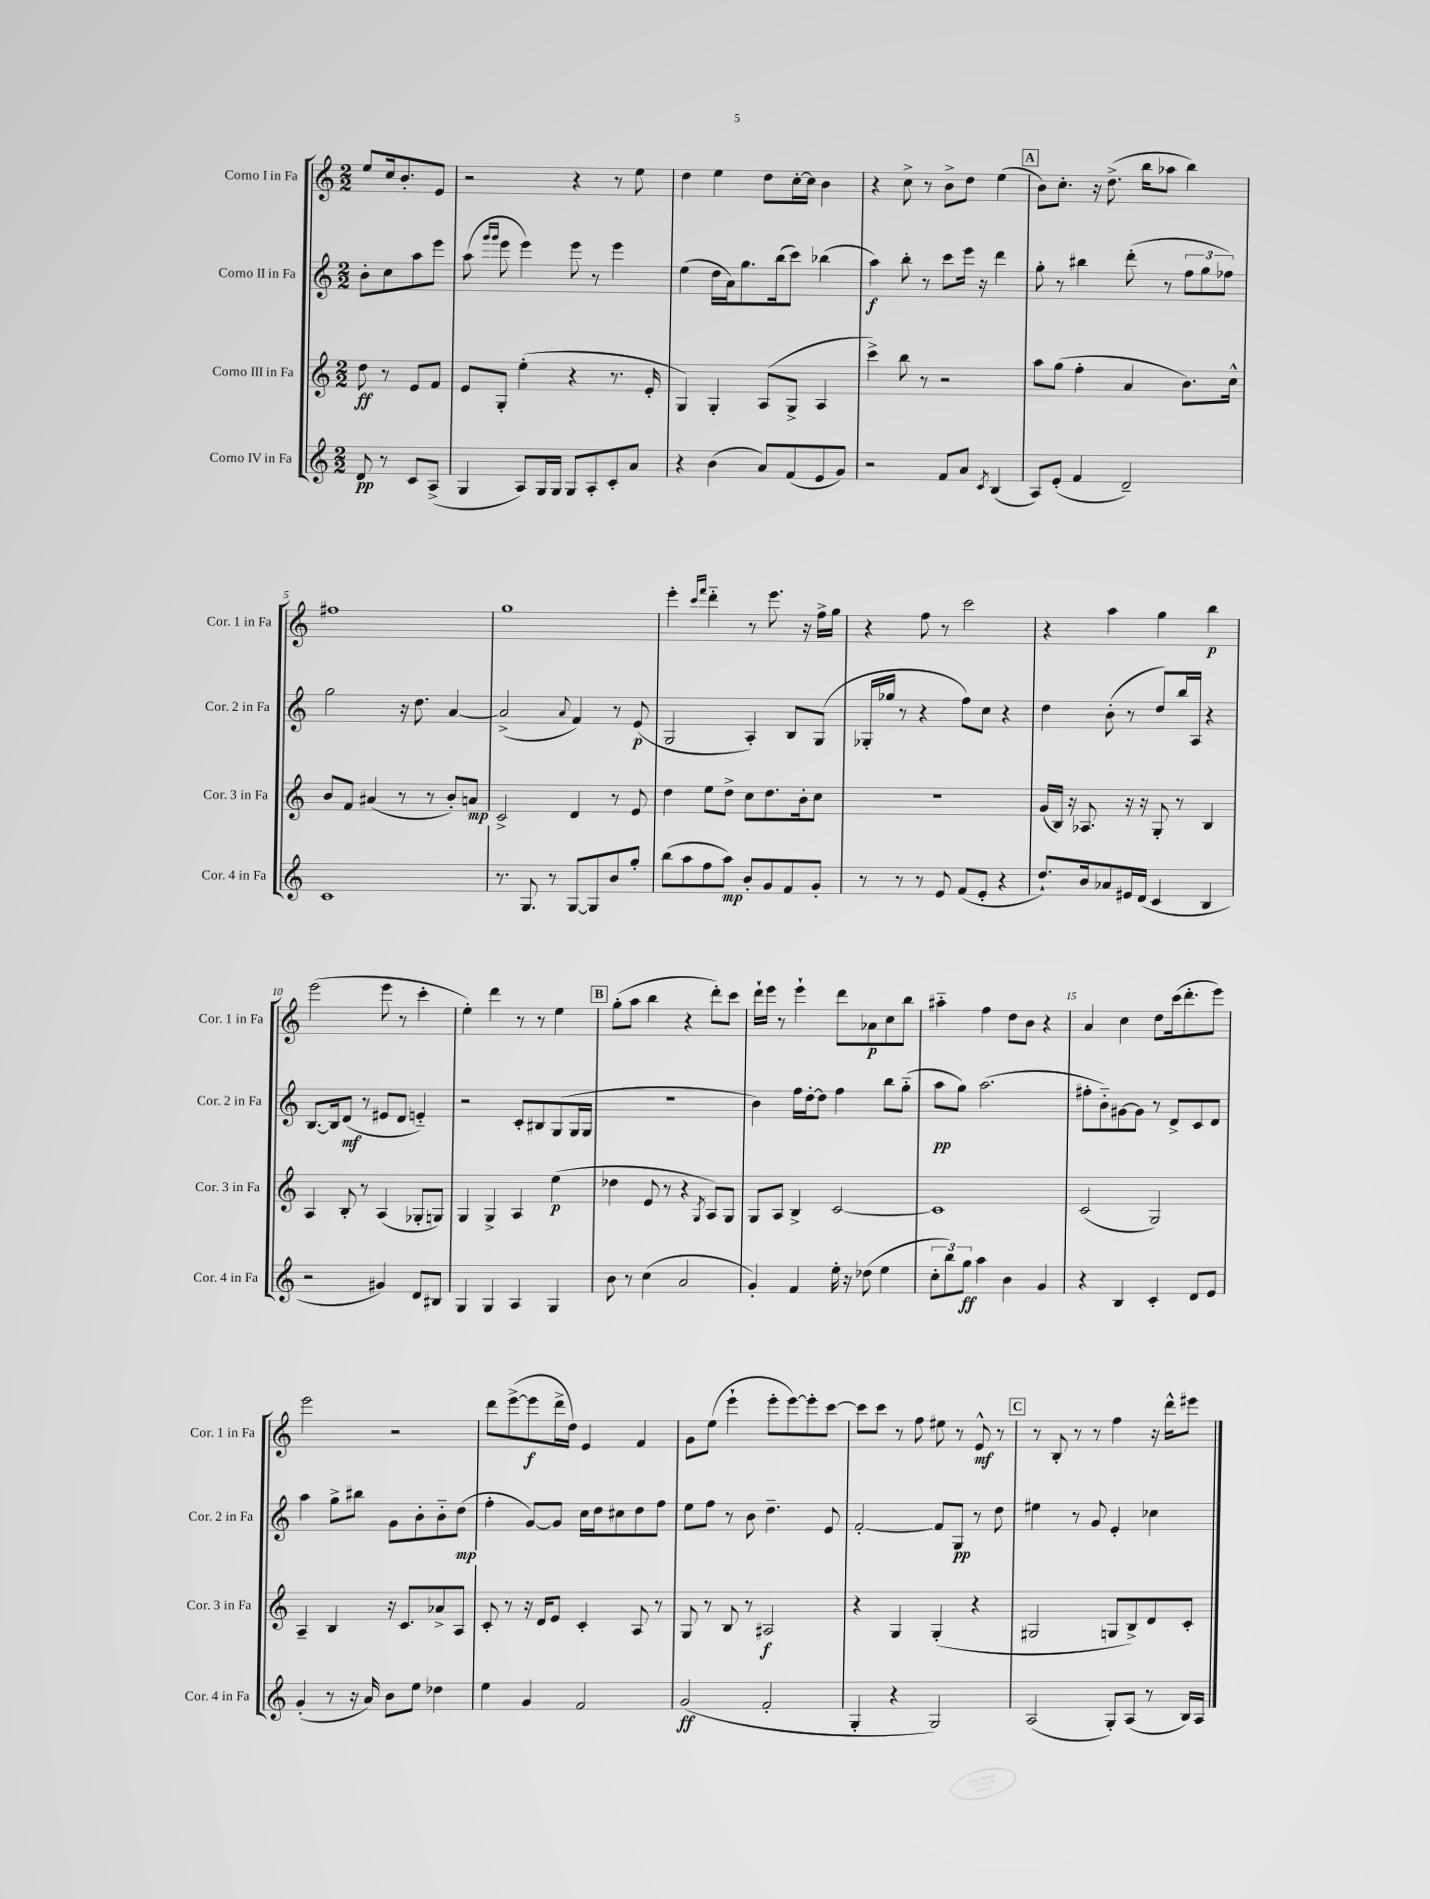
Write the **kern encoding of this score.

**kern	**kern	**kern	**kern
*staff4	*staff3	*staff2	*staff1
*clefG2	*clefG2	*clefG2	*clefG2
*k[]	*k[]	*k[]	*k[]
*M2/2	*M2/2	*M2/2	*M2/2
8d	8dd	8b'	8ee
8r	8r	8cc	16cc
.	.	.	8.b'
8c	8e	8aa	.
(8A^	8f	8eee	8e
=	=	=	=
4G	8e	(8aa	2r
.	.	16qqggg	.
.	.	16qqggg	.
.	8G'	8eee	.
8A)	(4ee'	4eee)	.
16G	.	.	.
16G	.	.	.
8G	4r	8eee	4r
8A'	.	8r	.
8c'	8.r	4eee	8r
8a	.	.	8ee
.	16e'	.	.
=	=	=	=
4r	4G)	(4ee	4dd
(4b	4G'	16dd	4ee
.	.	16a)	.
.	.	8.gg	.
8a)	(8A	.	8dd
.	.	(16bb	.
(8f	8G^	8ccc)	[16cc'
.	.	.	16cc]
8e	4A	(4bb-	4b
8g)	.	.	.
=	=	=	=
2r	4ccc^)	4aa)	4r
.	8bb	8bb'	8cc^
.	8r	8r	8r
8f	2r	8ccc	8b^
8a	.	16eee	8dd
.	.	16r	.
8qc	.	.	.
(4B	.	4ddd	(4ee
=	=	=	=
8A)	8aa	8gg'	8b)
(8e'	(8gg	8r	8.cc'
4f	4ff'	4bb#	.
.	.	.	16r
.	.	.	(8.dd^
2d~)	4a	(8ddd'	.
.	.	.	16bb
.	.	8r	8aa-
.	8.b)	12ff	4bb)
.	.	12gg	.
.	.	12ff-)	.
.	16cc^^	.	.
=	=	=	=
1c	8b	2gg	1ff#
.	8f	.	.
.	(4a#	.	.
.	8r	16r	.
.	.	8.dd	.
.	8r	.	.
.	8b')	[4a	.
.	8a	.	.
=	=	=	=
8.r	2c^	(2a^]	1gg
8.G	.	.	.
8r	.	.	.
.	.	8qqa	.
[8G	4d	4f)	.
8G]	.	.	.
8b	8r	8r	.
8gg'	8e	(8e	.
=	=	=	=
(8bb	4dd	2G	4eee'
8aa	.	.	.
.	.	.	16qqccc
.	.	.	16qqfff
8ff	8ee	.	4ddd'~
8aa)	8dd^	.	.
8b'	8cc	4A')	8r
8g	8.dd	.	8.eee
8f	.	8B	.
.	16b'	.	16r
8g'	8cc	(8G	16ff^
.	.	.	16gg
=	=	=	=
8r	1r	16G-'	4r
.	.	16gg-	.
8r	.	8r	.
8r	.	4r	8ff
8e	.	.	8r
(8f	.	8ff)	2ccc
8e'	.	8cc	.
4r	.	4r	.
=	=	=	=
8.dd`)	(16g	4dd	4r
.	16B)	.	.
.	16r	.	.
16b	8.A-	.	.
8a-	.	(8b'	4aa
16e#	16r	8r	.
(16d	16r	.	.
4c	8G'	8dd)	4gg
.	8r	16bb	.
.	.	16A	.
4B	4B	4r	4bb
=	=	=	=
2r	4A	[8.B	(2eee
.	.	16B]	.
.	8B'	(8d	.
.	8r	8r	.
4g#)	(4A	8e#	8eee
.	.	8d	8r
8d	8G-'	4e'~)	4ccc'
8B#	8G)	.	.
=	=	=	=
4G	4G	2r	4ee')
4G	4G^	.	4ddd
4A	4A	8c'	8r
.	.	8B#	8r
4G	(4ee	(8G	4ee
.	.	16G	.
.	.	16G	.
=	=	=	=
8b	4dd-	1r	(8gg'
8r	.	.	8aa
(4cc	8e	.	4bb
.	8r	.	.
2a	4r	.	4r
.	8qG	.	.
.	8A)	.	8ddd')
.	8G	.	8ccc
=	=	=	=
4g')	8G	4b)	16ddd`
.	.	.	16eee
.	8A	.	8r
4f	4B^	16ff	4eee`
.	.	[16dd'	.
.	.	8dd]	.
16ee'	[2c	4ff	8ddd
16r	.	.	.
(8dd-	.	.	8a-
4ee	.	8bb	8cc
.	.	(8gg'~	8bb
=	=	=	=
12cc'	1c]	8aa	4aa#'~
12bb)	.	.	.
.	.	8gg)	.
12gg	.	.	.
4aa	.	(2.aa	4ff
4b	.	.	8dd
.	.	.	8b
4g	.	.	4r
=	=	=	=
4r	(2c	8ff#'	4a
.	.	8b'~)	.
4B	.	[8g#	4cc
.	.	8g#]	.
4c'	2G)	8r	8dd
.	.	8d^	(16ccc
.	.	.	8.ddd'
8d	.	8c	.
8e	.	8d	8eee)
=	=	=	=
(4g'	4A~	4aa	2eee
8r	4B	8gg^	.
16r	.	8bb#	.
16a)	.	.	.
8b	16r	8g	2r
.	8.c	.	.
8ee	.	8b'	.
4dd-	8a-^	8b'~	.
.	8A	(8dd	.
=	=	=	=
4ee	8c'	4ff'	8ddd
.	8r	.	([8eee^
4g	16r	[8g)	8eee]
.	16d	.	.
.	8e	8g]	16ddd^
.	.	.	16dd)
2f	4c'	16cc	4e
.	.	16dd	.
.	.	8cc#	.
.	8A	8dd	4f
.	8r	8ff	.
=	=	=	=
(2g	8G	8ee	8g
.	8r	8ff	(8ee
.	8B	8r	4eee`
.	8r	8b	.
2f'	2A#	4.dd~	8eee'
.	.	.	[8eee)
.	.	.	8eee']
.	.	8e	[8ccc
=	=	=	=
4G'	4r	[2f'	8ccc]
.	.	.	8ccc
4r	4G	.	8r
.	.	.	8ff
2G)	(4G'	8f]	8ee#
.	.	8G	8r
.	4r	8r	8e^^
.	.	8dd	8r
=	=	=	=
(2A	2G#	4ee#	8r
.	.	.	8B'
.	.	8r	8r
.	.	8g	8r
8G')	8G	4e'	4ff
(8A	8B^)	.	.
8r	8d	4cc-	16r
.	.	.	16ddd^^
16B)	8c'	.	8eee#
16A	.	.	.
==	==	==	==
*-	*-	*-	*-
